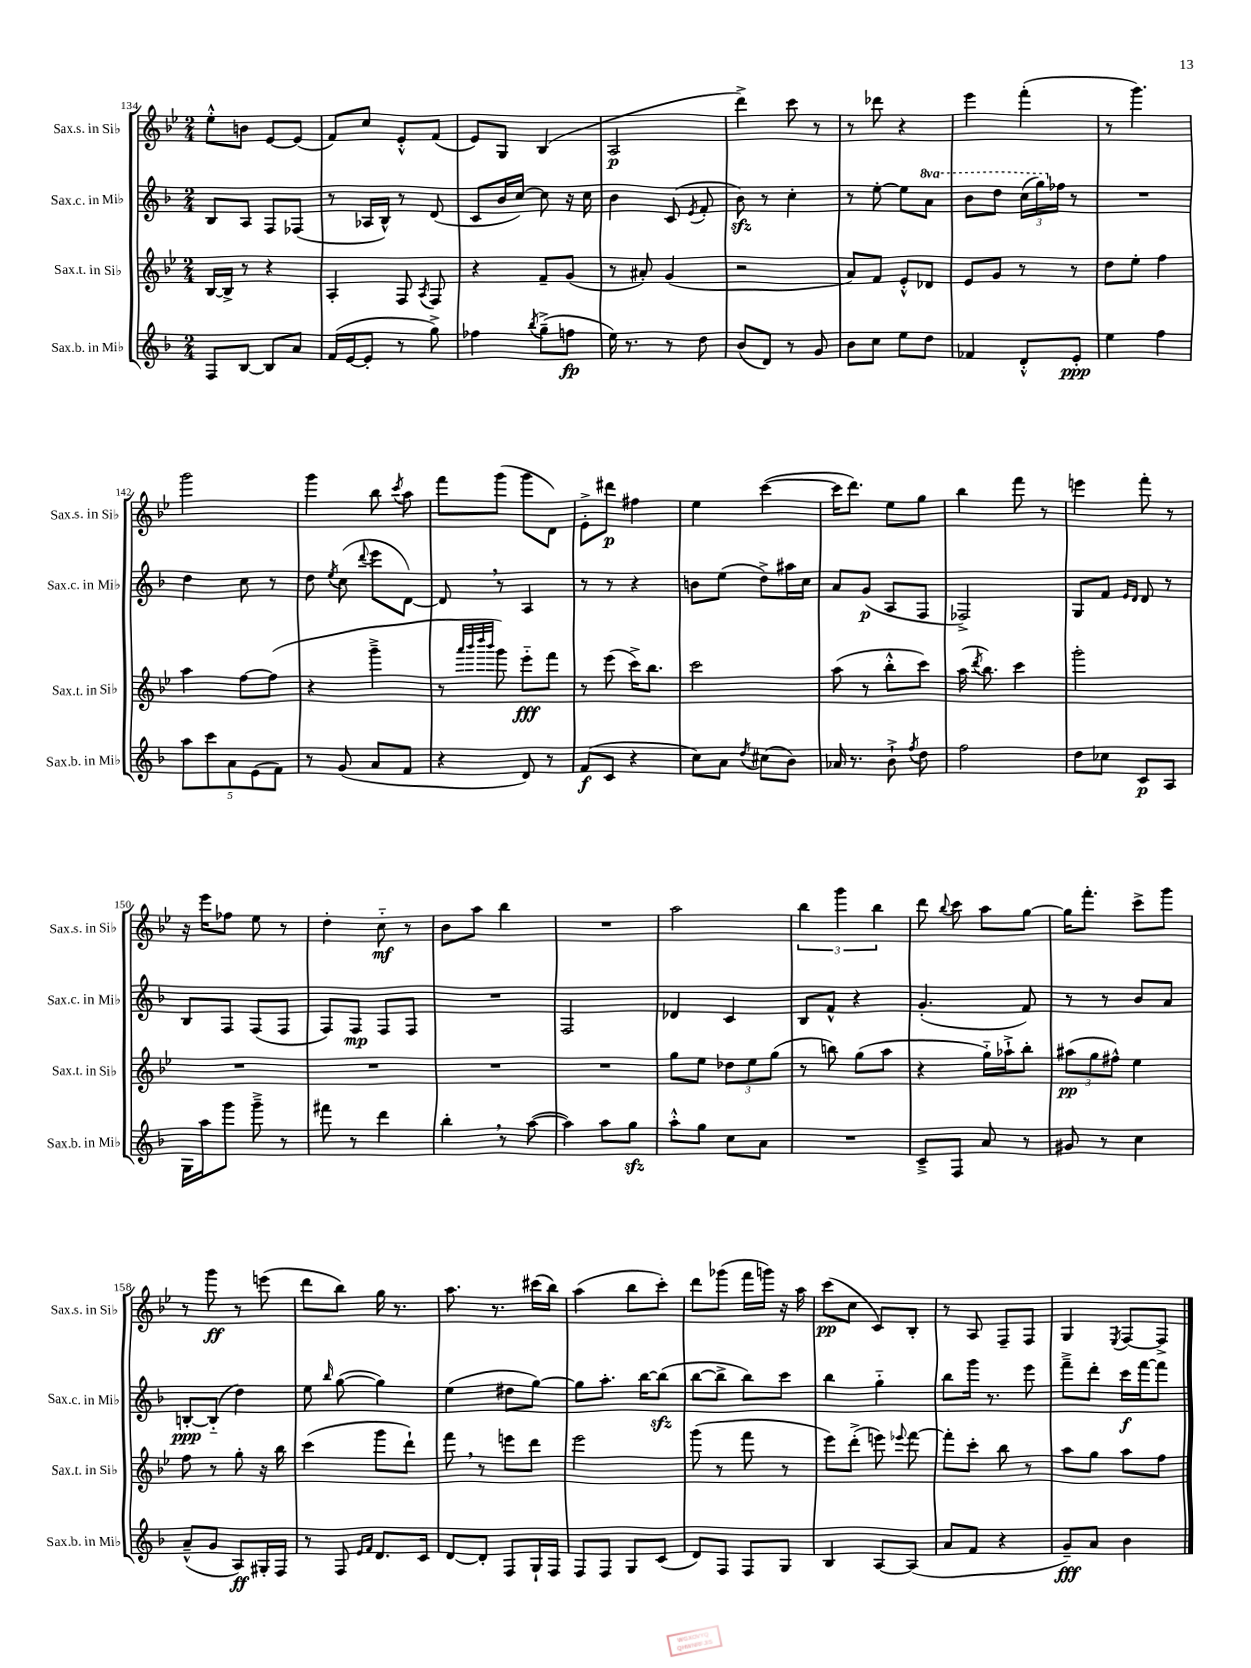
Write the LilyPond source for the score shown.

<<
\new StaffGroup <<
\new Staff = "s0" \with { instrumentName = "Sax.s. in Sib" shortInstrumentName = "Sax.s. in Sib" } {
    \clef treble \key bes \major \numericTimeSignature \time 2/4
    \autoBeamOff ees''8[-.-^ b'8] ees'8[~ ees'8]( |
    f'8[) c''8] ees'8[-.-^ f'8]( |
    ees'8[) g8] bes4( |
    a2\p |
    d'''4->) c'''8 r8 |
    r8 des'''8 r4 |
    ees'''4 f'''4-.( |
    r8 g'''4.) |
    g'''2 |
    g'''4 bes''8 \acciaccatura { c'''8 } a''8 |
    f'''8[ g'''8]( g'''8[ d'8]) |
    ees'8[-.-> dis'''8]\p fis''4 |
    ees''4 c'''4~( |
    c'''16[ d'''8.]) ees''8[ g''8] |
    bes''4 f'''8 r8 |
    e'''4 f'''8-. r8 |
    r16 ees'''16[ fes''8] ees''8 r8 |
    d''4-. c''8-_\mf r8 |
    bes'8[ a''8] bes''4 |
    R2 |
    a''2 |
    \tuplet 3/2 { bes''4 g'''4 bes''4 } |
    d'''8 \appoggiatura { bes''8 } c'''8 a''8[ g''8]~ |
    g''16[ f'''8.]-. c'''8[-> g'''8] |
    r8 g'''8\ff r8 e'''8( |
    d'''8[ bes''8]) g''16 r8. |
    a''8. r8. cis'''16[( bes''16]) |
    a''4( bes''8[ c'''8]-.) |
    d'''8[ ges'''8]( f'''16[ g'''16]) r16 a''16 |
    c'''8[\pp( c''8] c'8[) bes8]-. |
    r8 a8 f8[-- f8] |
    g4 \acciaccatura { ees8 } f8[~ f8]-> \bar "|." |
}
\new Staff = "s1" \with { instrumentName = "Sax.c. in Mib" shortInstrumentName = "Sax.c. in Mib" } {
    \clef treble \key f \major \numericTimeSignature \time 2/4 \set Staff.ottavationMarkups = #ottavation-simple-ordinals
    \autoBeamOff bes8[ a8] f8[ fes8]( |
    r8 aes16[ bes16]-^) r8 d'8( |
    c'8[ bes'16 c''16]~) c''8 r16 c''16 |
    bes'4 c'8( \acciaccatura { e'8 } f'8-. |
    bes'8\sfz) r8 c''4-. |
    r8 e''8~-. e''8[ \ottava #1 a''8] |
    bes''8[ d'''8] \tuplet 3/2 { c'''16[( g'''16) \ottava #0 fes''16] } r8 |
    R2 |
    d''4 c''8 r8 |
    d''8 \acciaccatura { e''8 } c''8( \appoggiatura { d'''8 } e'''8[ d'8]~) |
    d'8 \breathe r8 a4 |
    r8 r8 r4 |
    b'8[ e''8]( d''8[->) ais''16 c''16] |
    a'8[ g'8]\p( a8[ f8] |
    fes2->) |
    g8[ f'8] \grace { e'16[ d'16] } d'8 r8 |
    bes8[ f8] f8[( f8] |
    f8[) f8]\mp f8[ f8] |
    R2 |
    f2 |
    des'4 c'4 |
    bes8[ f'8]-^ r4 |
    g'4.-.( f'8) |
    r8 r8 bes'8[ a'8] |
    b8[~-.\ppp b8]-_( d''4) |
    e''8 \grace { bes''16 } g''8~( g''4) |
    e''4( dis''8[ g''8]~) |
    g''8[ a''8.]-. bes''16[~ bes''8]\sfz( |
    bes''8[~ bes''8]-> bes''8[) c'''8] |
    bes''4 g''4-_ |
    bes''8[ g'''16] r8. e'''8 |
    f'''8[---> d'''8]-. c'''16[\f f'''16~ f'''8] \bar "|." |
}
\new Staff = "s2" \with { instrumentName = "Sax.t. in Sib" shortInstrumentName = "Sax.t. in Sib" } {
    \clef treble \key bes \major \numericTimeSignature \time 2/4
    \autoBeamOff bes16[~ bes16]-> r8 r4 |
    a4-. f8 \acciaccatura { a8 } f8 |
    r4 f'8[-- g'8]( |
    r8 ais'8-.) g'4( |
    r2 |
    a'8[) f'8] ees'8[-.-^ des'8] |
    ees'8[ g'8] r8 r8 |
    d''8[ ees''8]-. f''4 |
    a''4 f''8[~ f''8]( |
    r4 g'''4---> |
    r8 \grace { a'''32[ bes'''32 d''''32 bes'''32] } g'''8) ees'''8[-_\fff f'''8] |
    r8 ees'''8( c'''16[->) bes''8.] |
    c'''2 |
    a''8( r8 bes''8[-.-^ c'''8]) |
    a''16( \acciaccatura { d'''8 } bes''8.) c'''4 |
    g'''2-. |
    R2 |
    R2 |
    R2 |
    R2 |
    g''8[ ees''8] \tuplet 3/2 { des''8[ ees''8 g''8]( } |
    r8 b''8) g''8[( a''8] |
    r4 g''16[-_) aes''16-!-> bes''8]-. |
    \tuplet 3/2 { ais''8[\pp( g''8 fis''8]-^) } ees''4 |
    f''8 r8 g''8-. r16 bes''16 |
    c'''4( g'''8[ d'''8]-!) |
    f'''8 \breathe r8 e'''8[ d'''8] |
    ees'''2 |
    g'''8( r8 f'''8 r8 |
    ees'''8[) d'''8]-.->( e'''8) \appoggiatura { ees'''8 } f'''8~ |
    f'''8[-. c'''8]-. bes''8 r8 |
    a''8[ g''8] a''8[ f''8] \bar "|." |
}
\new Staff = "s3" \with { instrumentName = "Sax.b. in Mib" shortInstrumentName = "Sax.b. in Mib" } {
    \clef treble \key f \major \numericTimeSignature \time 2/4
    \autoBeamOff f8[ bes8]~ bes8[ a'8] |
    f'16[( e'16~ e'8]-. r8 g''8->) |
    fes''4 \acciaccatura { bes''8 } g''8[--->( f''8]\fp |
    e''16) r8. r8 d''8 |
    bes'8[( d'8]) r8 g'8 |
    bes'8[ c''8] e''8[ d''8] |
    fes'4 d'8[-.-^ e'8]-.\ppp |
    e''4 f''4 |
    \tuplet 5/4 { a''8[ c'''8 a'8 e'8( f'8]) } |
    r8 g'8( a'8[ f'8] |
    r4 d'8) r8 |
    f'8[\f( c'8] r4 |
    c''8[) a'8] \acciaccatura { d''8 } cis''8[( bes'8]) |
    aes'16 r8. bes'8-!-> \acciaccatura { f''8 } d''8 |
    f''2 |
    d''8[ ces''8] c'8[\p a8] |
    g16[ a''16 g'''8] g'''8---> r8 |
    fis'''8 r8 d'''4 |
    bes''4-. \breathe r8 a''8~( |
    a''4) a''8[ g''8]\sfz |
    a''8[-.-^ g''8] c''8[ a'8] |
    R2 |
    c'8[---> f8] a'8 r8 |
    gis'8 r8 c''4 |
    a'8[---^( g'8] a8[\ff) gis16-. f16] |
    r8 f8 \grace { e'16[ f'16] } d'8.[ c'16] |
    d'8[~ d'8]-. f8[ g16-! f16] |
    f8[ f8] g8[ c'8]( |
    d'8[) f8] f8[ g8] |
    bes4 a8[~ a8]( |
    a'8[ f'8] r4 |
    g'8[--\fff) a'8] bes'4 \bar "|." |
}
>>
>>
\layout { \context { \Score currentBarNumber = #134 } }
